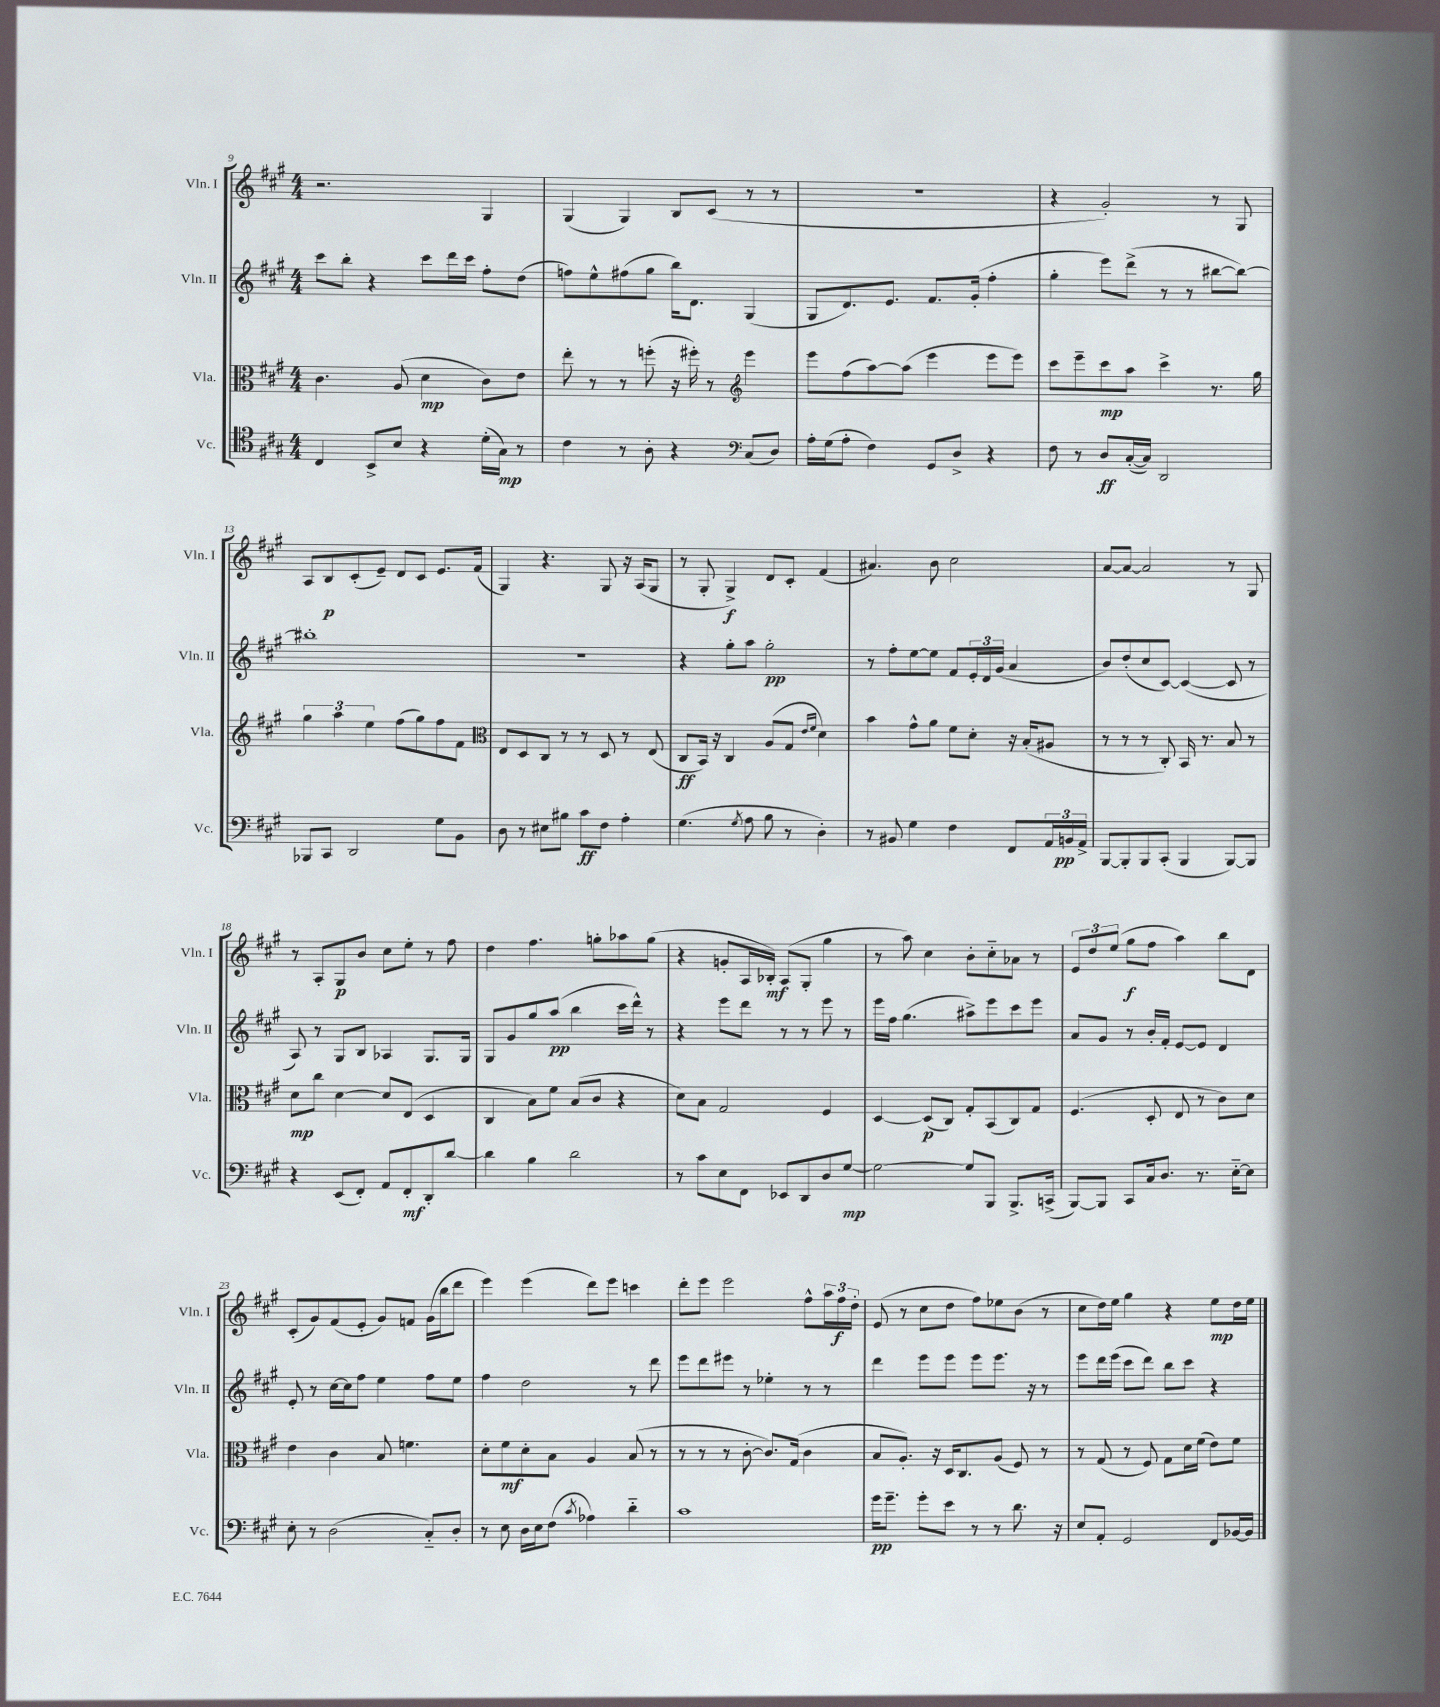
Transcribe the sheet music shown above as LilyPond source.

<<
\new StaffGroup <<
\new Staff = "s0" \with { instrumentName = "Vln. I" shortInstrumentName = "Vln. I" } {
    \clef treble \key a \major \numericTimeSignature \time 4/4
    r2. gis4 |
    gis4( gis4) b8 cis'8( r8 r8 |
    R1 |
    r4 gis'2-.) r8 gis8 |
    a8 b8\p cis'8-.( e'8--) d'8 cis'8 e'8. fis'16( |
    gis4) r4. gis8 r16 a16( gis8 |
    r8 gis8-. gis4->\f) d'8 cis'8-. fis'4( |
    ais'4.) b'8 cis''2 |
    a'8~ a'8~ a'2 r8 gis8 |
    r8 a8-. gis8\p b'8 cis''8 e''8-. r8 fis''8 |
    d''4 fis''4. g''8-. aes''8 g''8( |
    r4 g'8-. a16 bes16-.\mf) a8( gis8-. gis''4 |
    r8 a''8) cis''4 b'8-. cis''8-_ aes'8 r8 |
    \tuplet 3/2 { e'8 d''8 e''8( } gis''8\f fis''8 a''4) b''8 d'8 |
    cis'8-.( gis'8) fis'8( e'8-. gis'8) f'8 gis'16( b''16 d'''8 |
    e'''4) e'''4( d'''8) e'''8 c'''4 |
    d'''8-. e'''8 e'''2 fis''8-^ \tuplet 3/2 { a''16 fis''16\f d''16-. } |
    e'8( r8 cis''8 d''8 fis''8) ees''8 b'8( r8 |
    cis''8 d''16) e''16 gis''4 r4 e''8\mp d''16 e''16 \bar "|." |
}
\new Staff = "s1" \with { instrumentName = "Vln. II" shortInstrumentName = "Vln. II" } {
    \clef treble \key a \major \numericTimeSignature \time 4/4
    cis'''8 b''8-. r4 cis'''8 d'''16 cis'''16 fis''8-. d''8( |
    f''8) e''8-^ fis''8( gis''8 b''16) d'8. gis4( |
    gis8 d'8.) e'8. fis'8. gis'16-.( fis''4-. |
    gis''4-. e'''8) d'''8->( r8 r8 bis''8~ bis''8~) |
    bis''1-. |
    R1 |
    r4 gis''8-. a''8 gis''2-.\pp |
    r8 fis''8-. e''8~ e''8 fis'8 \tuplet 3/2 { e'16-. d'16 gis'16( } a'4 |
    b'8) d''8-.( cis''8 cis'8~) cis'4~( cis'8 r8 |
    a8) r8 gis8 b8 aes4 gis8. gis16 |
    gis8 gis'8 gis''8 a''8\pp( b''4 cis'''16 d'''16-^) r8 |
    r4 e'''8 d'''8 r8 r8 e'''8 r8 |
    e'''16 fis''16 gis''4.( ais''8->) e'''8 cis'''8 e'''8 |
    a'8 gis'8 r8 b'16-. fis'16-. e'8~ e'8 d'4 |
    e'8-. r8 cis''16~ cis''16 fis''8 e''4 fis''8 e''8 |
    fis''4 d''2 r8 d'''8 |
    e'''8 d'''8 eis'''8 r8 ees''4-. r8 r8 |
    d'''4 e'''8 e'''8 e'''8 e'''8. r16 r8 |
    e'''8 d'''16 e'''16( cis'''8 d'''8) b''8 cis'''8 r4 \bar "|." |
}
\new Staff = "s2" \with { instrumentName = "Vla." shortInstrumentName = "Vla." } {
    \clef alto \key a \major \numericTimeSignature \time 4/4
    cis'4. a8( d'4\mp cis'8) e'8 |
    e''8-. r8 r8 f''8-.( r16 fis''16-.) r8 \clef treble e'''4 |
    e'''8 fis''8( a''8~) a''8( e'''4 e'''8 e'''8) |
    cis'''8 e'''8-- cis'''8\mp a''8 cis'''4-> r8. gis''16 |
    \tuplet 3/2 { gis''4 a''4 e''4 } fis''8( gis''8) fis''8 fis'8 |
    \clef alto e8 d8 cis8 r8 r8 d8 r8 e8( |
    cis8\ff b,16) r16 cis4 a8( gis8 \grace { e'16 fis'16 } d'4) |
    b'4 gis'8-^ a'8 fis'8 d'8-. r16 b16-.( ais8 |
    r8 r8 r8 cis8-.) b,16 r8. b8 r8 |
    d'8\mp cis''8 d'4~ d'8 e8( d4 |
    cis4 b8) fis'8 b8( cis'8 r4 |
    d'8) b8 gis2 fis4 |
    d4~ d8\p( cis8) gis8-. b,8( cis8) gis8 |
    fis4.( d8-. e8 r8 cis'8) d'8 |
    e'4 cis'4 b8 f'4. |
    d'8-. fis'8\mf d'8-. b8 a4 b8( r8 |
    r8 r8 r8 cis'8~-. cis'8.) gis16( cis'4 |
    b8 a8.-.) r16 d16 cis8. a8( fis8) r8 |
    r8 gis8( r8 fis8) gis8 d'16 fis'16( e'8) fis'8 \bar "|." |
}
\new Staff = "s3" \with { instrumentName = "Vc." shortInstrumentName = "Vc." } {
    \clef tenor \key a \major \numericTimeSignature \time 4/4
    cis4 b,8-> b8 r4 d'16-.( gis16\mp) r8 |
    cis'4 r8 a8-. r4 \clef bass cis8( d8) |
    a16-. gis16( a8-. fis4) gis,8 d8-> r4 |
    fis8 r8 d8\ff cis16~-.( cis16) d,2 |
    bes,,8 cis,8 d,2 gis8 b,8 |
    d8 r8 eis8 bis8 cis'8\ff fis8 a4-. |
    gis4.( \acciaccatura { gis8 } a8 b8 r8 d4-.) |
    r8 bis,8 gis4 fis4 fis,8 \tuplet 3/2 { a,16 b,16\pp a,16-> } |
    b,,8~ b,,8-. b,,8 cis,8-.( b,,4 b,,8~) b,,8 |
    r4 e,8( fis,8-.) a,8 fis,8-.\mf d,8-. d'8~ |
    d'4 b4 d'2 |
    r8 cis'8 e8 fis,8 ees,8 d,8 d8 gis8~\mp |
    gis2~ gis8 b,,8 b,,8.-> c,16->( |
    b,,8~) b,,8 cis,8 cis16 d8. r8. e16~-_ e8 |
    e8-. r8 d2( cis8-_) d8-. |
    r8 e8 d16 e16 fis8( \acciaccatura { cis'8 } aes4) d'4-_ |
    cis'1 |
    gis'16\pp gis'8.-- gis'8-. e'8 r8 r8 d'8. r16 |
    e8 a,8-. gis,2 fis,8 bes,16~ bes,16 \bar "|." |
}
>>
>>
\layout { \context { \Score currentBarNumber = #9 } }
